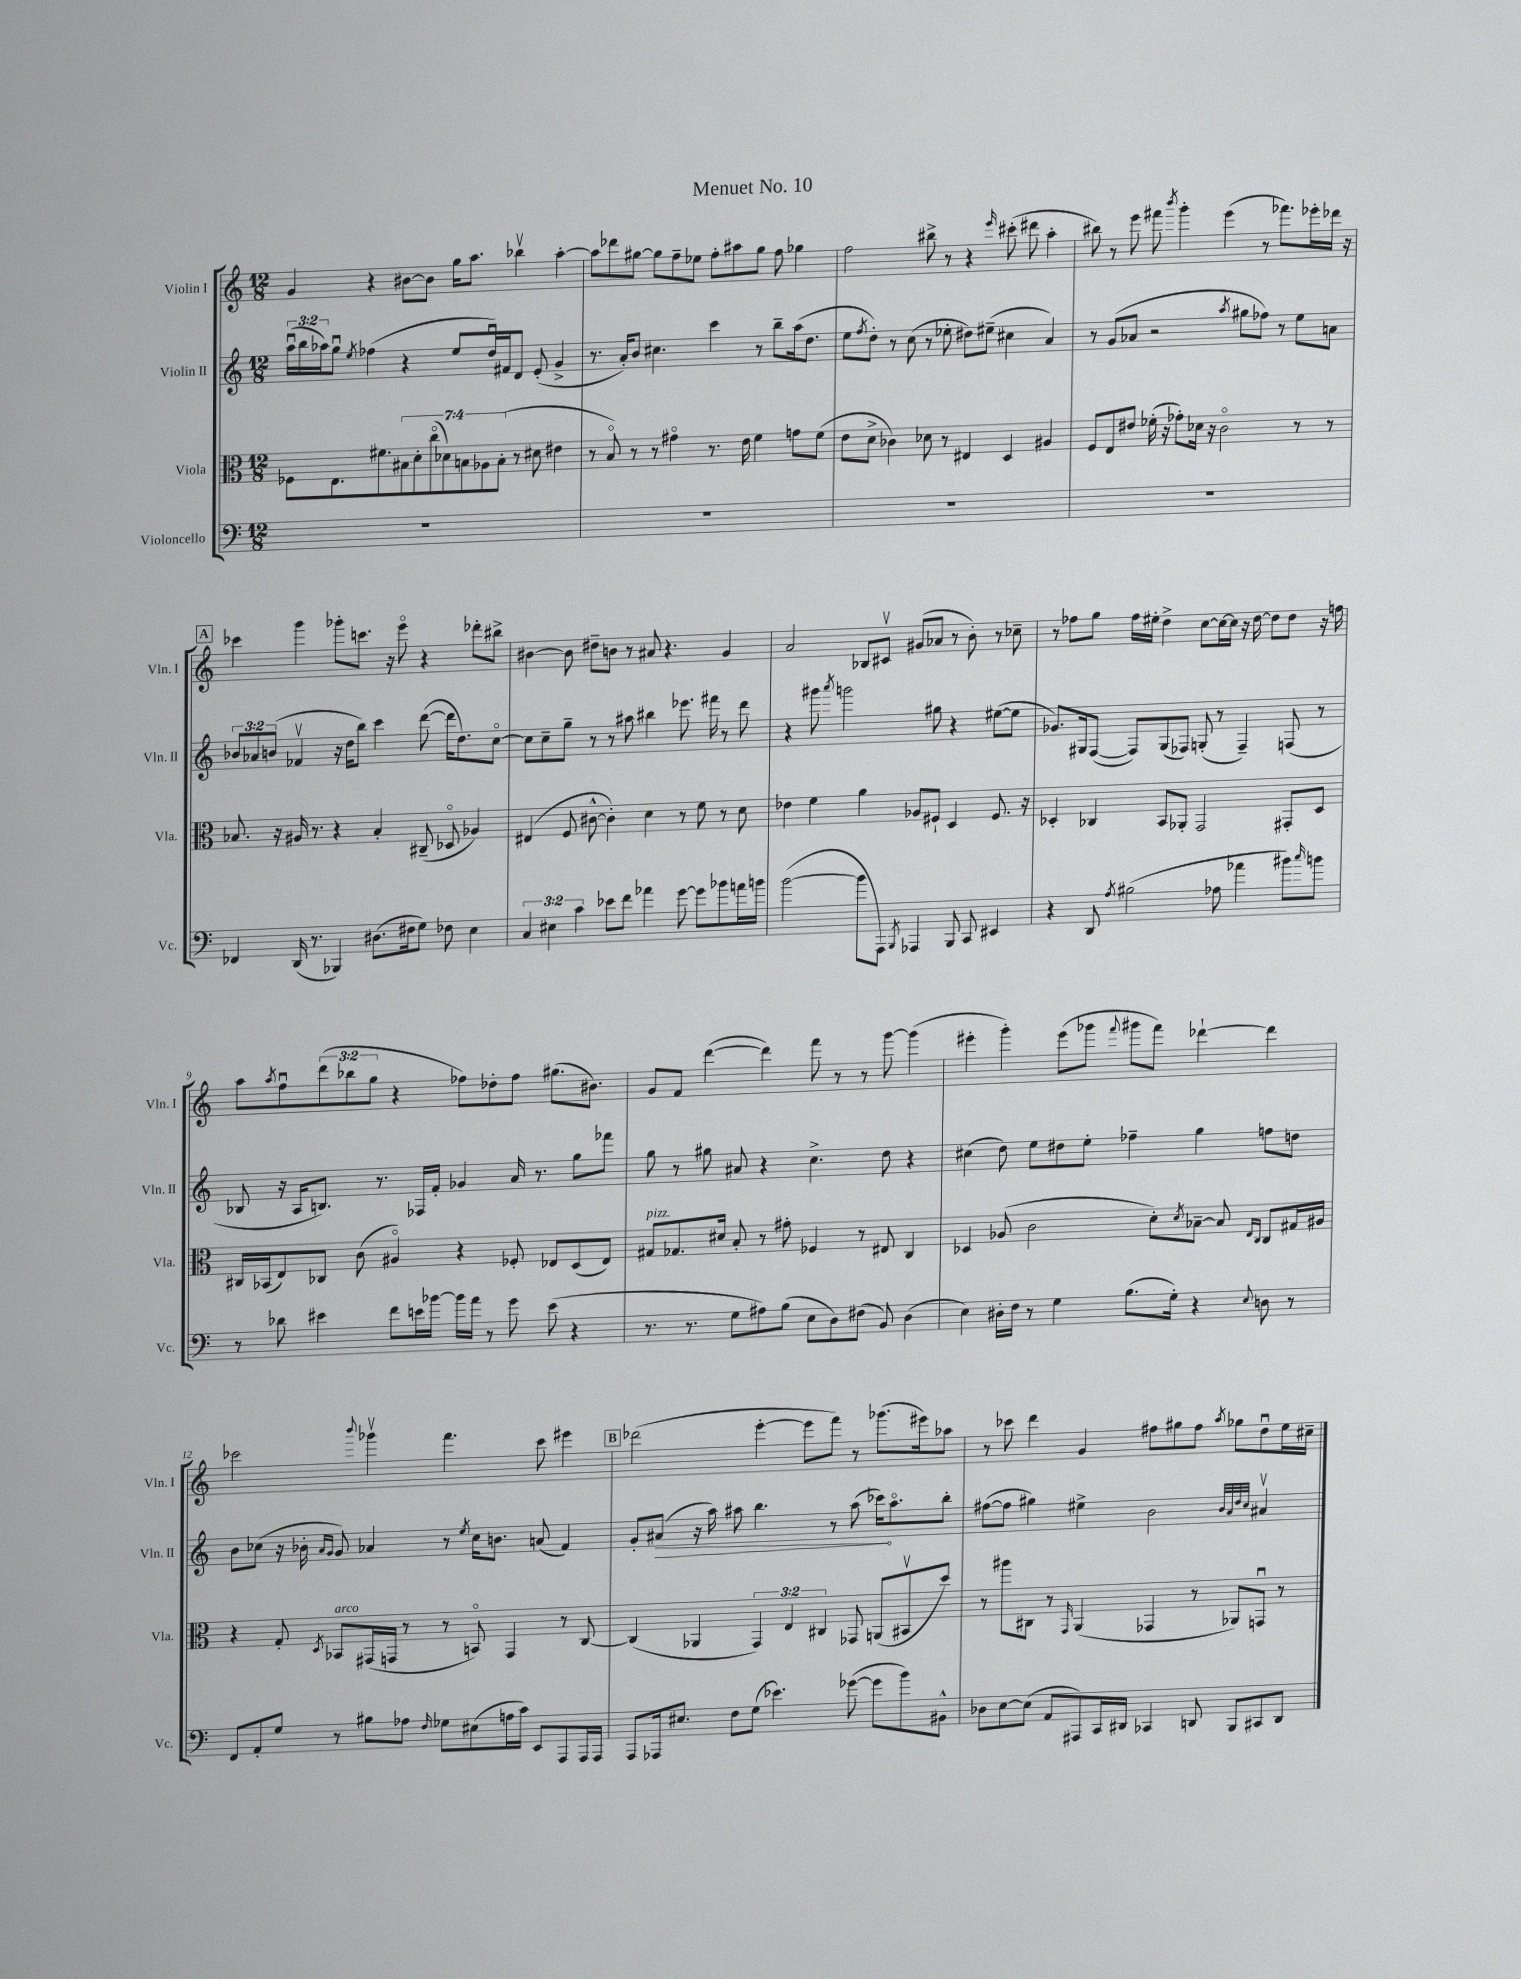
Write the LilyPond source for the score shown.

\header { title = "Menuet No. 10" }
<<
\new StaffGroup <<
\new Staff = "s0" \with { instrumentName = "Violin I" shortInstrumentName = "Vln. I" } {
    \clef treble \key c \major \numericTimeSignature \time 12/8 \override Staff.TupletNumber.text = #tuplet-number::calc-fraction-text
    g'4 r4 bis'8~ bis'8 g''16 a''8. bes''4\upbow a''4~-. |
    a''8 des'''8 gis''8~ gis''8 f''8-- ees''8 f''8-. ais''8 gis''8 f''8 ges''4 |
    f''2 bis''8-> r8 r4 \grace { e'''16 } cis'''8-.( dis'''8 a''4-. |
    bis''8) r8 e'''8 fis'''8 \acciaccatura { b'''8 } g'''4-. e'''4( r8 fes'''8.) ees'''16-. des'''16 r16 |
    \mark \markup { \box "A" } ces'''4 g'''4 ges'''8-. c'''8. r16 e'''8\flageolet r4 des'''8-. bis''8-> |
    bis'4~ bis'8 dis''8-- b'8 r8 ais'8 r4. g'4 |
    a'2 bes8 cis'8\upbow gis'8( aes'8 r8 b'8-.) r8 ces''8-- |
    r8 fes''8 g''8 fes''16 eis''16-. d''4-> c''8~ c''16~ c''16 r16 d''16~ d''8 d''8 r16 f''16 |
    a''8 \acciaccatura { a''8 } f''8\downbow \tuplet 3/2 { d'''8( bes''8 g''8 } r4 fes''8) des''8-. fes''8 gis''8.( bis'8.) |
    g'8 f'8 d'''4~( d'''4) f'''8 r8 r8 g'''8~ g'''4( |
    eis'''4-. g'''4-.) eis'''8( ges'''8 \appoggiatura { f'''8 } gis'''8 f'''8) des'''4~-! des'''4 |
    ces'''2 \appoggiatura { b'''8 } ges'''4\upbow f'''4. ces'''8 eis'''4 |
    \mark \markup { \box "B" } des'''2( e'''4~-. e'''8 f'''8) r8 ges'''8.( eis'''16) aes''8 |
    r8 ces'''8 d'''4 g'4 fis''8 gis''8 fis''8 \acciaccatura { a''8 } ges''8 d''8\downbow e''16 cis''16-- \bar "|." |
}
\new Staff = "s1" \with { instrumentName = "Violin II" shortInstrumentName = "Vln. II" } {
    \clef treble \key c \major \numericTimeSignature \time 12/8 \override Staff.TupletNumber.text = #tuplet-number::calc-fraction-text
    \tuplet 3/2 { a''16\downbow( b''16 aes''16) } g''8\downbow \acciaccatura { e''8 } fes''4( r4 e''8 d''16\downbow) fis'16 d'8 e'8-.( g'4-> |
    r8. a'16-.) b'8 cis''4. c'''4 r8 b''8-- a''16( d''8. |
    e''8 \acciaccatura { f''8 } d''8-.) r8 c''8( r8 ees''8-. dis''8) eis''8--( cis''4 a'4) |
    r8 g'8( aes'8 r2 \acciaccatura { a''8 } gis''8 fes''8) r8 e''8 a'8 |
    \mark \markup { \box "A" } \tuplet 3/2 { bes'8 aes'8 b'8( } fes'4\upbow r16 d''16 b''8) c'''4 d'''8~( d'''16 d''8.) c''8~\flageolet |
    c''8 c''8-- g''8-- r8 r8 ais''8 bis''4 ees'''8. fis'''16 r8 d'''8 |
    r4 gis'''8 \acciaccatura { a'''8 } g'''2 gis''8 r4 eis''8~( eis''8 |
    ges'8.) gis16 f8~( f8) gis8( fes8) g8-.( r8 fes4--) f8( r8 |
    bes8 r16 a16 b8.) r8. fes16 f'16-. ges'4 a'16 r8. g''8 fes'''8 |
    g''8 r8 gis''8 ais'8 r4 c''4.-> d''8 r4 |
    cis''4( d''8) e''8 dis''8 e''8-. fes''4-- g''4 f''8 d''8 |
    b'8 ces''8( r16 bes'16-. \grace { a'16 g'16 } g'8) aes'4 r8 \acciaccatura { e''8 } ces''16 b'8. a'8( f'4) |
    \mark \markup { \box "B" } g'8-. \once \override Hairpin.circled-tip = ##t ais'8\>( r16 a''16) ais''8 b''4. r8 ais''8( ces'''16\!) ais''8.\flageolet b''8-. |
    fis''8~( fis''8 gis''4) eis''4-> b'2 \grace { b'32 a'32 d''32 c''32 } ais'4\upbow \bar "|." |
}
\new Staff = "s2" \with { instrumentName = "Viola" shortInstrumentName = "Vla." } {
    \clef alto \key c \major \numericTimeSignature \time 12/8 \override Staff.TupletNumber.text = #tuplet-number::calc-fraction-text
    fes8 e8. fis'8. \tuplet 7/4 { bis8 d'8-. c''8\flageolet( des'8) b8 aes8 b8-.( } r8 dis'8 eis'4 |
    r8 b8\flageolet) r8 r8 gis'4\flageolet r8. e'16 f'4 g'8 f'8( |
    e'8 d'8-> ces'4) des'8 r8 eis4 d4 ais4 |
    f8 e8 eis'8 fes'16-.( r16 ges'8-.) des'16 r16 c'2\flageolet r8 r8 |
    \mark \markup { \box "A" } bes8. r16 ais16 r8. r4 bes4-. cis8--( des8\flageolet aes4) |
    eis4( f8 cis'8~-^ cis'4-.) d'4 r8 f'8 r8 d'8 |
    ees'4 f'4 a'4 aes8 fis8-! d4 fis8. r16 |
    des4-. ces4 b,8 aes,8-. g,2 gis,8-. des8 |
    cis16 bes,16( e8) ces8 c'8( ais4\flageolet) r4 fes8-. ees8 d8( ees8) |
    gis8^\markup { \italic "pizz." } ges8. dis'16 b8-. r8 gis'8-. fes4 r8 eis8 c4 |
    des4 aes8( c'2 d'8-.) \acciaccatura { d'8 } bes8~-- bes8 \grace { e16 c16 } c8 gis16 ais16 |
    r4 g8-. \acciaccatura { d8 } bes,8^\markup { \italic "arco" } gis,16( g,16 r8 r8 b,8\flageolet) g,4 r8 c8~ |
    \mark \markup { \box "B" } c4( aes,4 \tuplet 3/2 { g,4) e4 cis4 } ges,8 a,8( bis,8\upbow d''8) |
    r8 ais''8 cis8 r8 \grace { g,16 } a,4( ges,4 r8 aes,8) g,8\downbow r8 \bar "|." |
}
\new Staff = "s3" \with { instrumentName = "Violoncello" shortInstrumentName = "Vc." } {
    \clef bass \key c \major \numericTimeSignature \time 12/8 \override Staff.TupletNumber.text = #tuplet-number::calc-fraction-text
    R1. |
    R1. |
    R1. |
    R1. |
    \mark \markup { \box "A" } fes,4 d,16( r8. bes,,4) dis8.( fis16 g8) fes8 e4 |
    \tuplet 3/2 { c4 eis4 c'4 } ees'8 f'8 aes'4 g'8~ g'8 bes'8 a'16 b'16 |
    b'2~( b'8 a,,8) \acciaccatura { b,,8 } aes,,4 b,,8 c,8 eis,4 |
    r4 d,8 \acciaccatura { a8 } bis2( aes8 aes'4 bis'8) \grace { c''16 } b'8 |
    r8 des'8 eis'4 f'8 e'16 bes'16~ bes'16 a'16 r8 g'8 e'8( r4 |
    r8. r8. g8 ais8) b8( e8 d8) fis8( b,8) d4( |
    e4) dis16-. f16 r8 g4 b8.( g16-.) r4 \appoggiatura { e8 } d8 r8 |
    f,8 a,8-. g8 r8 bis8 aes8 \grace { f16 } ges8 eis8( a16 c'16) e,8 a,,8 a,,16 a,,16 |
    \mark \markup { \box "B" } a,,8 aes,,16 eis8. f8 g8( ees'4.) ges'8~( ges'8 b'8) bis,8-^ |
    des8 e8~ e8( a,8 ais,,8) c,16 dis,16 ces,4 d,8 b,,8 cis,8 d,8 \bar "|." |
}
>>
>>
